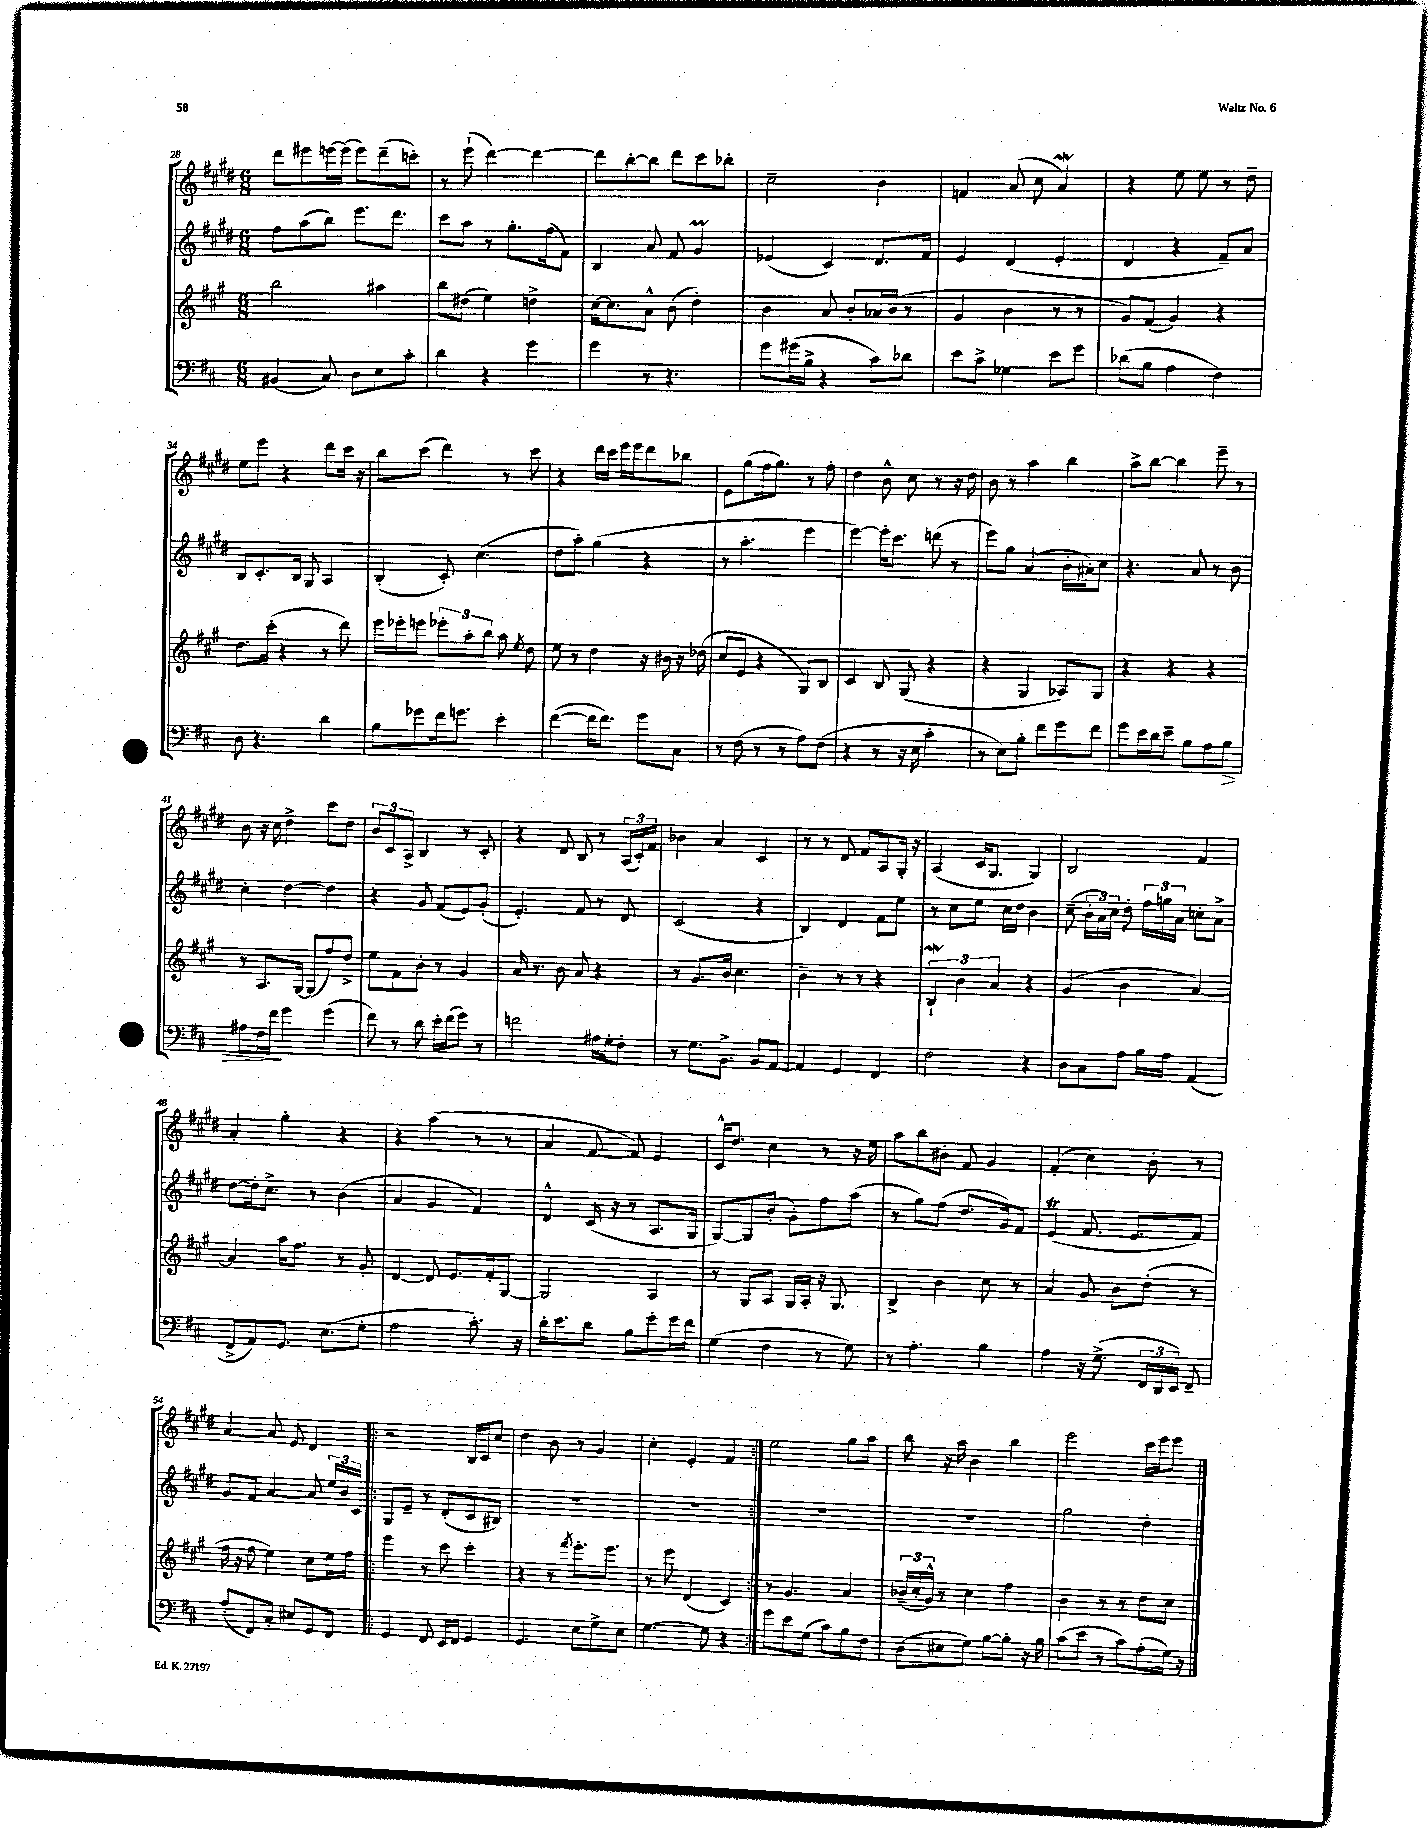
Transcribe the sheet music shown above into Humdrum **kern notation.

**kern	**kern	**kern	**kern
*staff4	*staff3	*staff2	*staff1
*clefF4	*clefG2	*clefG2	*clefG2
*k[f#c#]	*k[f#c#g#]	*k[f#c#g#d#]	*k[f#c#g#d#]
*M6/8	*M6/8	*M6/8	*M6/8
(4BB#	2bb	8ff#	8ddd#
.	.	(8aa	8eee#
8C#)	.	8bb)	[16eee
.	.	.	(16eee]
8D	.	8.eee	8eee)
8E	4aa#	.	(8ddd#~
.	.	8.ddd#	.
8c#'	.	.	8ccc')
=	=	=	=
4d	8bb	8ccc#	8r
.	(8dd#	8aa	(8eee`
4r	4ee)	8r	[4ddd#)
.	.	8.gg#'	.
4g	4dd^	.	4ddd#_
.	.	(16ff#	.
.	.	8f#)	.
=	=	=	=
4g	[16cc#	4B	8ddd#]
.	8.cc#]	.	.
.	.	.	[8bb'
8r	8a^^	8a	8bb]
4.r	(8b	8f#	8ddd#
.	4dd')	4g#	8ccc#
.	.	.	8bb-'
=	=	=	=
8g	4b	(4e-	2cc#~
(16g#	.	.	.
16B^	.	.	.
4r	8a	4c#)	.
.	8b'	.	.
8c#)	16a-	8.d#	4b
.	(16b	.	.
8d-	8r	.	.
.	.	16f#	.
=	=	=	=
8e	4g#	4e	4f
8c#^	.	.	.
4G-	4b	(4d#	(8a
.	.	.	8cc#
8e	8r	4e'	4a)
8g	8r	.	.
=	=	=	=
(8d-	8g#)	4d#	4r
8B	(8f#	.	.
4A	4g#)	4r	8ee
.	.	.	8ee
4F#)	4r	8f#~)	8r
.	.	8a	8dd#~
=	=	=	=
8D	8.dd	8B	8ee
4.r	.	8.c#'	8eee
.	(16ccc#'	.	.
.	4r	.	4r
.	.	16B	.
.	.	8G#	.
4d	8r	4A	8ddd#
.	8ddd)	.	16ccc#
.	.	.	16r
=	=	=	=
8B	16eee	(4B'	8bb
.	16eee-'	.	.
8g-	8eee	.	(8ccc#
16f#	12eee-'	8c#')	4ddd#)
8.g	.	.	.
.	12aa'	.	.
.	.	(4.cc#	.
.	12bb	.	.
4e'	8aa	.	8r
.	8qee	.	.
.	8dd	.	8ccc#
=	=	=	=
([4f#	8ee	8dd#	4r
.	8r	8aa')	.
16f#]	4dd	(4gg#	16ddd#
8.f#)	.	.	16ccc#
.	.	.	16eee
.	.	.	16eee
8g	16r	4r	8ddd#
.	16b#	.	.
8C#	16r	.	8bb-
.	(16dd-	.	.
=	=	=	=
8r	8cc#	8r	8e
(8F#	8e	4.aa'	(8gg#
8r	4r	.	16ff#
.	.	.	8.gg#)
8r	.	.	.
8A)	8G#)	4eee	8r
(8F#	8B	.	8ff#'
=	=	=	=
4r	4c#	[4eee)	4dd#
8r	8B	16eee']	8b^^
.	.	8.ccc#	.
16r	(8G#	.	8cc#
16E	.	.	.
4c#'	4r	(8ddd	8r
.	.	8r	16r
.	.	.	16dd#
=	=	=	=
8r	4r	8eee)	8b
8E)	.	8gg#	8r
8B'	4G#	(4a	4aa
8f#	.	.	.
8g	8A-)	16b'	4bb
.	.	16a#')	.
8f#	8G#	8cc#	.
=	=	=	=
8g	4r	4.r	8aa^
16e	.	.	[8bb
16d	.	.	.
8e~	4r	.	4bb]
8B	.	8a	.
8A	4r	8r	8eee~
8B	.	8b	8r
=	=	=	=
8A#	8r	4cc#'	8b
16F#	8.A	.	16r
16f#	.	.	16cc#
4g	.	[4dd#	4dd#^
.	[16G#	.	.
.	(8G#]	.	.
(4g	8ff#)	4dd#]	8ccc#
.	8dd^	.	8dd#
=	=	=	=
8f#)	8ee	4r	12b
.	.	.	12c#
8r	8f#	.	.
.	.	.	12A^
8d	8b'	8g#	4B
16e'	8r	(8f#	.
(16f#	.	.	.
8g)	4g#	8e)	8r
8r	.	(8g#'	8c#'
=	=	=	=
2f	16a	4.e')	4r
.	8.r	.	.
.	8b	.	8d#
.	8a	8f#	8B
16A#	4r	8r	8r
16G'	.	.	.
8F#'	.	8d#	(24A
.	.	.	24c#')
.	.	.	24f#
=	=	=	=
8r	8r	(2c#	4b-
8.G	8.g#	.	.
.	.	.	4a
8.BB^	16b	.	.
.	4.cc#	.	.
8BB	.	4r	4c#
[8AA	.	.	.
=	=	=	=
4AA]	4b~	4B)	8r
.	.	.	8r
4GG	8r	4d#	8d#
.	8r	.	8f#
4FF#	4r	8f#	8A
.	.	8ee	16G#'
.	.	.	16r
=	=	=	=
2F#	6B`	8r	(4A
.	.	8cc#	.
.	6b	.	.
.	.	8ee	16c#
.	.	.	8.G#
.	6a	.	.
.	.	16cc#	.
.	.	16dd#	.
4r	4r	4b	4G#)
=	=	=	=
8D	(4g#	(8cc#~	2B
8C#	.	24b'	.
.	.	24a)	.
.	.	24cc#	.
8A	4b	8dd#'	.
16B	.	24ff#	.
.	.	24gg	.
16A	.	.	.
.	.	24a	.
(4AA	[4a)	8cc'	4f#
.	.	8a^	.
=	=	=	=
8FF#^	4a]	[8dd#	4a'
8AA)	.	16dd#']	.
.	.	8.cc#^	.
8.GG	16aa	.	4gg#'
.	8.ff#	.	.
.	.	8r	.
(8.E	.	.	.
.	8r	(4b	4r
8G'	8g#'	.	.
=	=	=	=
2A	[4d	4a	4r
.	8d]	4g#	(4aa
.	8.e	.	.
8.c#')	.	4f#)	8r
.	16f#'	.	.
.	[8G#	.	8r
16r	.	.	.
=	=	=	=
16d'	2G#]	4d#^^	4a
8.e	.	.	.
8d	.	(16c#	[8f#
.	.	16r	.
8B	.	8r	8f#])
8g'	4A	8.A	4e
16g	.	.	.
16f#	.	16G#	.
=	=	=	=
(4G	8r	[8G#)	16c#^^
.	.	.	8.dd#
.	8G#	8G#]	.
4F#	8A	(8b'	4cc#
.	16G#	8g#')	.
.	16A'	.	.
8r	16r	8ff#	8r
.	8.G#	.	.
8G)	.	(8aa	16r
.	.	.	16ee
=	=	=	=
8r	4B^	8r	8aa
4.A'	.	8gg#)	8bb
.	4b	(8ff#	8b#'
.	.	8.dd#	8f#
4B	8cc#	.	4g#
.	.	16g#)	.
.	8r	8f#	.
=	=	=	=
4A	4a	(4e	(4f#'
16r	8g#	8.f#	4cc#)
(8.G^	.	.	.
.	8b	.	.
.	.	8.e	.
24FF#	(8dd'	.	8b'
24DD	.	.	.
24EE)	.	.	.
8FF#~	8r	8f#)	8r
=	=	=	=
(8A'	16ff#	8g#	[4a
.	16r	.	.
8FF#)	8ff#	8f#	.
8C#'	4ee)	[4a	8a]
8E#	.	.	8e
8GG	8cc#	8a]	4d#
8FF#	16ee	24ee	.
.	.	24b	.
.	16ff#	.	.
.	.	24c#	.
=!|:	=!|:	=!|:	=!|:
4GG	4eee	8G#	2r
.	.	8e~	.
8FF#	8r	8r	.
16EE	8ccc#	(8d#'	.
16FF#	.	.	.
4GG	4ccc#'	8c#	16B
.	.	.	16c#
.	.	8B#)	8cc#
=	=	=	=
4.GG	4r	2.r	4dd#
.	8r	.	8b
.	8qfff#	.	.
8E	8.eee'	.	8r
8G^	.	.	4g#
.	8.eee	.	.
8E	.	.	.
=	=	=	=
[4.G	8r	2.r	4cc#'
.	8eee	.	.
.	(4d	.	4e'
8G]	.	.	.
4r	4c#)	.	4f#
=:|!	=:|!	=:|!	=:|!
8g	8r	2.r	2ee
8e	4.g#	.	.
(8G	.	.	.
8c#)	.	.	.
8B	4a	.	8gg#
8F#	.	.	8aa
=	=	=	=
(8D	(24b-~	2.r	8bb
.	24cc#'	.	.
.	24g#^^)	.	.
8E#	8r	.	16r
.	.	.	16aa
8G)	4cc#	.	4b
[8B	.	.	.
8B']	4ff#	.	4bb
16r	.	.	.
16B	.	.	.
=	=	=	=
(8c#	4b	2gg#	2eee
8e	.	.	.
8r	8r	.	.
8c#)	8r	.	.
(8A'	8dd	4dd#'	16ccc#
.	.	.	16eee
16G)	8cc#	.	8eee
16r	.	.	.
==	==	==	==
*-	*-	*-	*-
